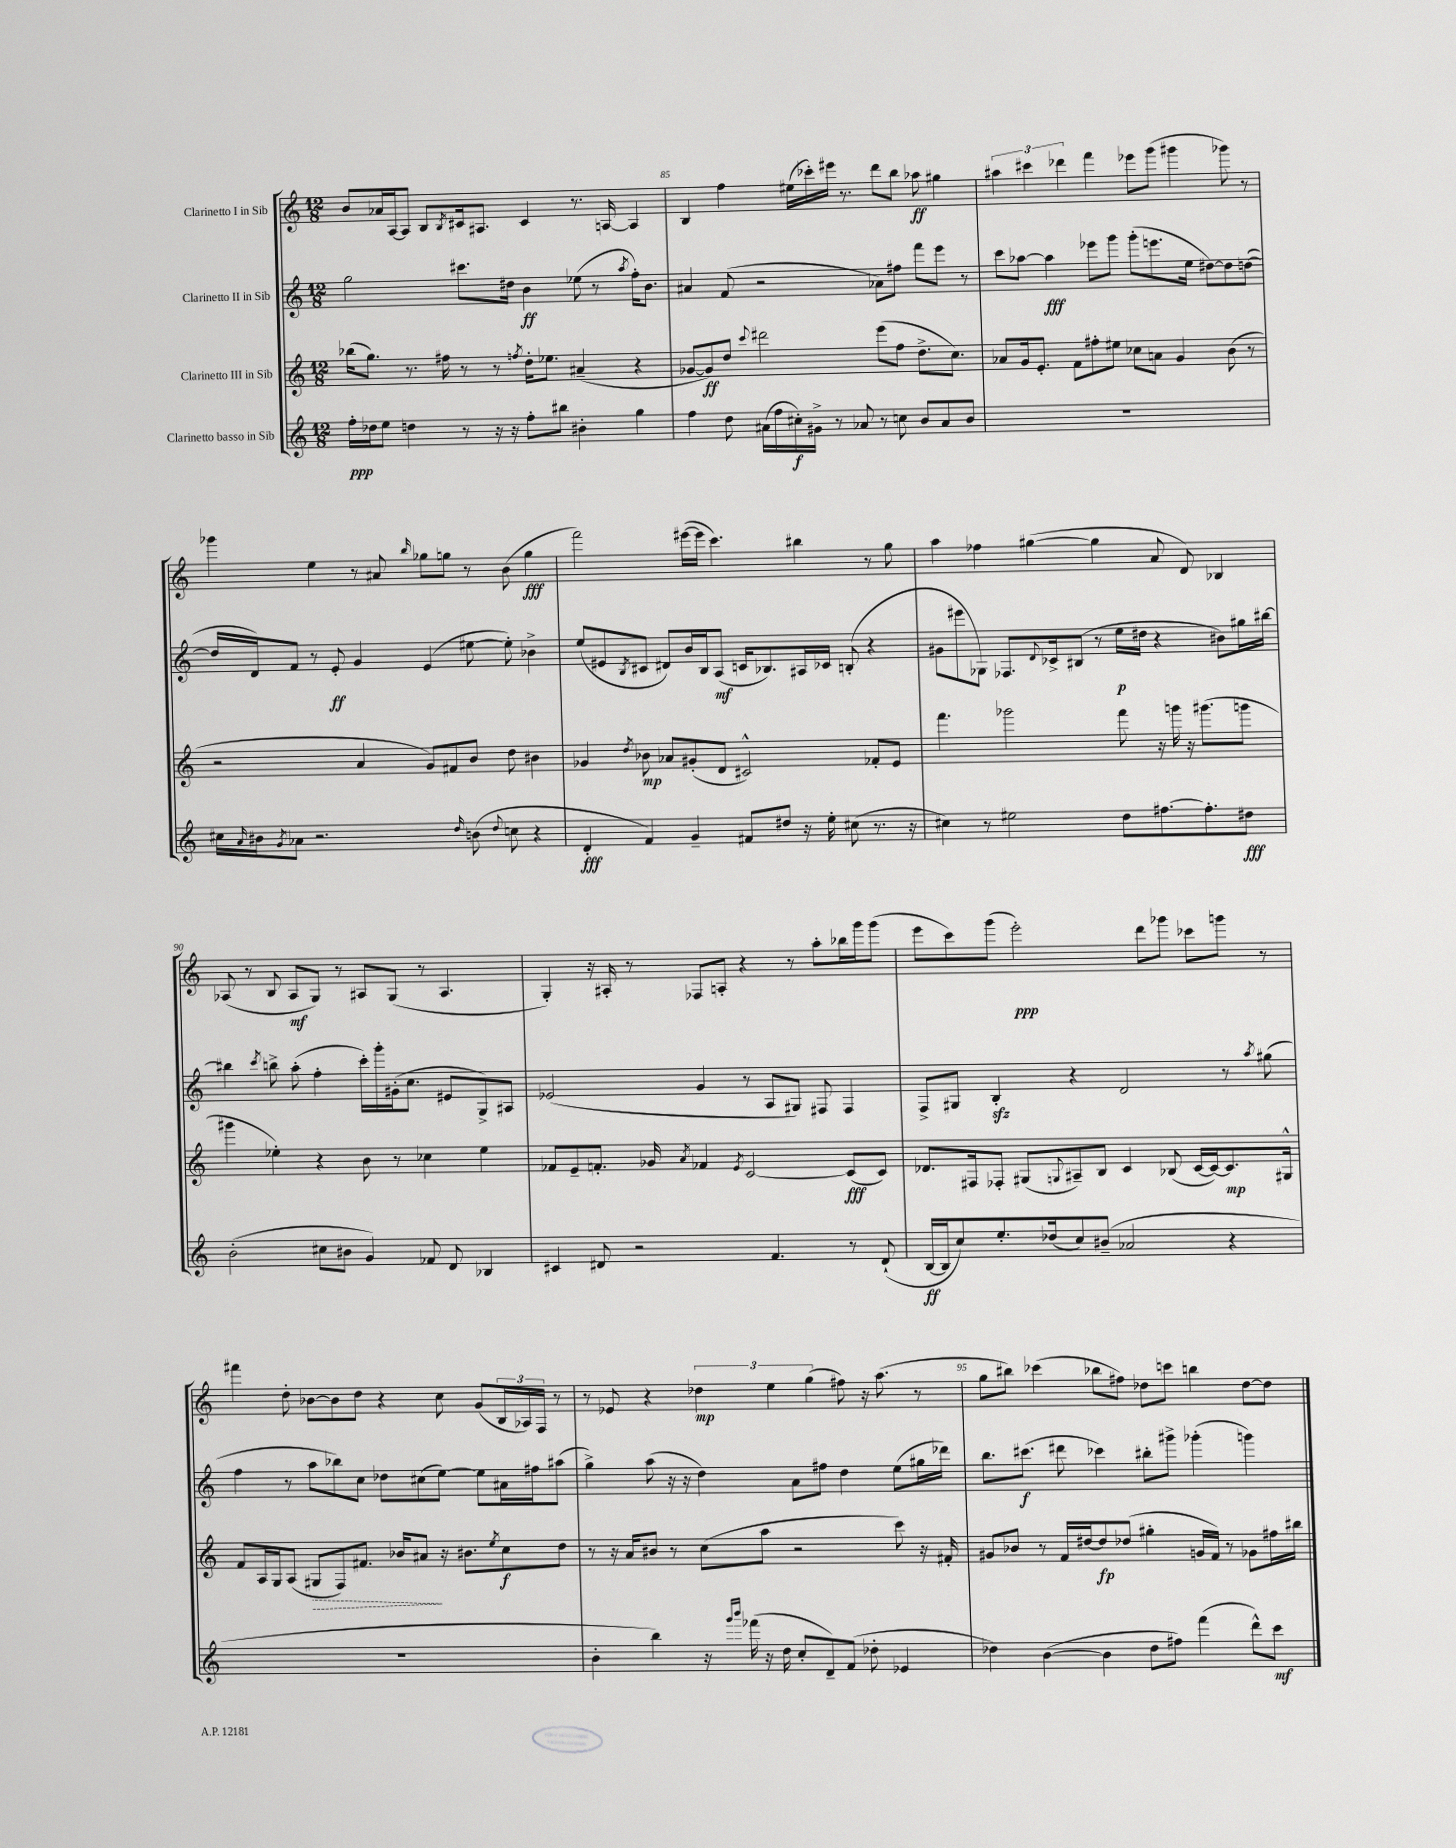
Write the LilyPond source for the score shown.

<<
\new StaffGroup <<
\new Staff = "s0" \with { instrumentName = "Clarinetto I in Sib" } {
    \clef treble \key c \major \numericTimeSignature \time 12/8
    b'8 aes'16 a16~ a8 b8 \acciaccatura { b8 } cis'16 ais8. cis'4 r8. a16~ a4 |
    b4 f''4 eis''16( ces'''16-.) eis'''16 r8. d'''8 b''8 aes''8\ff gis''4 |
    \tuplet 3/2 { ais''4 cis'''4 des'''4 } f'''4 ees'''8 g'''8( gis'''4 ges'''8) r8 |
    ges'''4 e''4 r8 ais'8 \grace { b''16 } ges''8 g''8 r8 b'8( g''4\fff |
    f'''2) eis'''16~( eis'''16 c'''4.) bis''4 r8 g''8 |
    a''4 fes''4 gis''4~( gis''4 a'8 d'8) bes4 |
    aes8( r8 b8 aes8\mf g8) r8 ais8 g8( r8 ais4. |
    g4-.) r16 ais16-. r8 fes8 a8-. r4 r8 a''8-. bes''16 g'''16 g'''8( |
    e'''8 c'''8) g'''8( e'''2-.\ppp) d'''8 ges'''8 ces'''8 g'''8 r8 |
    fis'''4 d''8-. bes'8~ bes'8 d''8 r4 c''8 g'8( \tuplet 3/2 { b16 aes16) f16 } r8 |
    r8 ees'8 r4 \tuplet 3/2 { des''4\mp e''4 g''4( } fis''8) r16 a''8.( r8 |
    g''8 bis''8) ces'''4( bes''8 fis''8) des''8 c'''8 b''4 des''8~ des''8 \bar "|." |
}
\new Staff = "s1" \with { instrumentName = "Clarinetto II in Sib" } {
    \clef treble \key c \major \numericTimeSignature \time 12/8
    g''2 cis'''8. dis''16 b'4\ff ees''8( r8 \acciaccatura { a''8 } f''16-.) b'8. |
    ais'4 f'8( r2 aes'8) fis''8 f'''8 e'''8 r8 |
    c'''8 aes''8~ aes''4\fff ees'''8 g'''8 g'''8-.( e'''8. e''16 dis''8~) dis''8 d''8~( |
    d''16 d'16) f'8 r8 e'8-.\ff g'4 e'4( eis''8~ eis''8-.) bes'4-> |
    e''8( eis'8 \acciaccatura { b8 } cis'8 dis'8) b'16 b16 a8\mf( c'16 bes8.) ais16 ces'16 b8-.( r4 |
    gis'8 eis'''8 ges8) fes8. \appoggiatura { d'8 } ces'16-> bis8( r8 e''16\p dis''16 r4 bis'8) gis''16 bis''16~ |
    bis''4 \acciaccatura { c'''8 } b''8-> a''8-.( f''4-. c'''16-.) g'''16-. gis'16-.( c''8. eis'8 g8->) ais8 |
    ees'2( g'4 r8 a8 gis8) fis8 fis4 |
    f8-> gis8 b4-.\sfz r4 d'2 r8 \acciaccatura { a''8 } gis''8( |
    f''4 r8 a''8 bes''8) c''8 des''8 cis''8( e''8~) e''8 ais'16 fis''16 ais''8( |
    g''4->) a''8( r16 r16 d''4) a'8 fis''8 d''4 e''8( gis''16 des'''16) |
    b''8. cis'''8.\f( dis'''8 ces'''4) bis''8-. gis'''8-> ges'''4-.( g'''4) \bar "|." |
}
\new Staff = "s2" \with { instrumentName = "Clarinetto III in Sib" } {
    \clef treble \key c \major \numericTimeSignature \time 12/8
    bes''16( g''8.) r8. fis''16 r8 r8 \acciaccatura { f''8 } d''16-. ees''8. ais'4--( r4 |
    ges'8~ ges'8\ff) d''8 \appoggiatura { c'''8 } dis'''2 e'''8( f''8 d''8.-> c''8.) |
    aes'8 g'16 e'8.-. f'8 fis''8-. eis''8 ces''8 a'8 g'4 b'8( r8 |
    r2 a'4 g'8) fis'8 b'8 d''8 bis'4 |
    ges'4 \acciaccatura { d''8 } bes'8\mp aes'8 gis'8-.( d'8 cis'2-^) fes'8-. e'8 |
    f'''4. ges'''2 f'''8 r16 g'''16 r16 gis'''8.( g'''8 |
    gis'''4 ees''4-.) r4 b'8 r8 ces''4 ees''4 |
    fes'8 e'8-- f'8.-. ges'16 \acciaccatura { a'8 } fes'4 \acciaccatura { e'8 } c'2~ c'8\fff( c'8) |
    des'8. fis16 fes8-. gis8( \appoggiatura { g8 } ais8--) b8 c'4 bes8( c'16~ c'16~) c'8.\mp gis16-^ |
    f'8 a16 g16 a8( \once \override Hairpin.style = #'dashed-line gis8\> f8) fis'8. bes'16 ais'8\! r16 bis'8. \acciaccatura { e''8 } c''8\f d''8 |
    r8 r16 a'16 bis'8 r8 c''8( a''8 r2 c'''8) r16 fis'16-. |
    gis'8 bes'8 r8 f'16 dis''16~ dis''8\fp des''8( gis''4-. g'16 f'16) r8 ges'8 fis''16 bis''16 \bar "|." |
}
\new Staff = "s3" \with { instrumentName = "Clarinetto basso in Sib" } {
    \clef treble \key c \major \numericTimeSignature \time 12/8
    f''16-.\ppp des''16 e''8 d''4 r8 r16 r16 f''8-. bis''8 bis'4-. g''4 |
    f''4 d''8 ais'16( f''16 cis''16-.\f) gis'16-> r8 aes'8 r8 c''8 b'8 aes'8 b'8 |
    R1. |
    cis''16 \grace { a'16 } bis'16 \acciaccatura { g'8 } aes'8 r2. \grace { d''16 } b'8( \appoggiatura { d''8 } c''8 r4 |
    d'4-.\fff f'4) g'4-- fis'8 dis''8 r16 e''16-. cis''8( r8. r16 |
    cis''4) r8 eis''2 d''8 fis''8.~ fis''8.-. dis''8\fff |
    b'2-.( cis''8 bis'8 g'4) fes'8 d'8 bes4 |
    cis'4 dis'8 r2 f'4. r8 dis'8-!( |
    b16~\ff b16 c''8) e''8.-. des''16( c''8) bis'8--( aes'2 r4 |
    R1. |
    b'4-. b''4) r16 \grace { g'''16 b'''16 } fes'''16( r16 d''16 c''8-. d'8--) f'8( des''8-. ees'4 |
    des''4) b'4~( b'4 des''8 fis''8) f'''4( d'''8-^) c'''8\mf \bar "|." |
}
>>
>>
\layout { \context { \Score currentBarNumber = #84 \override BarNumber.break-visibility = ##(#f #t #t) barNumberVisibility = #(every-nth-bar-number-visible 5) } }
